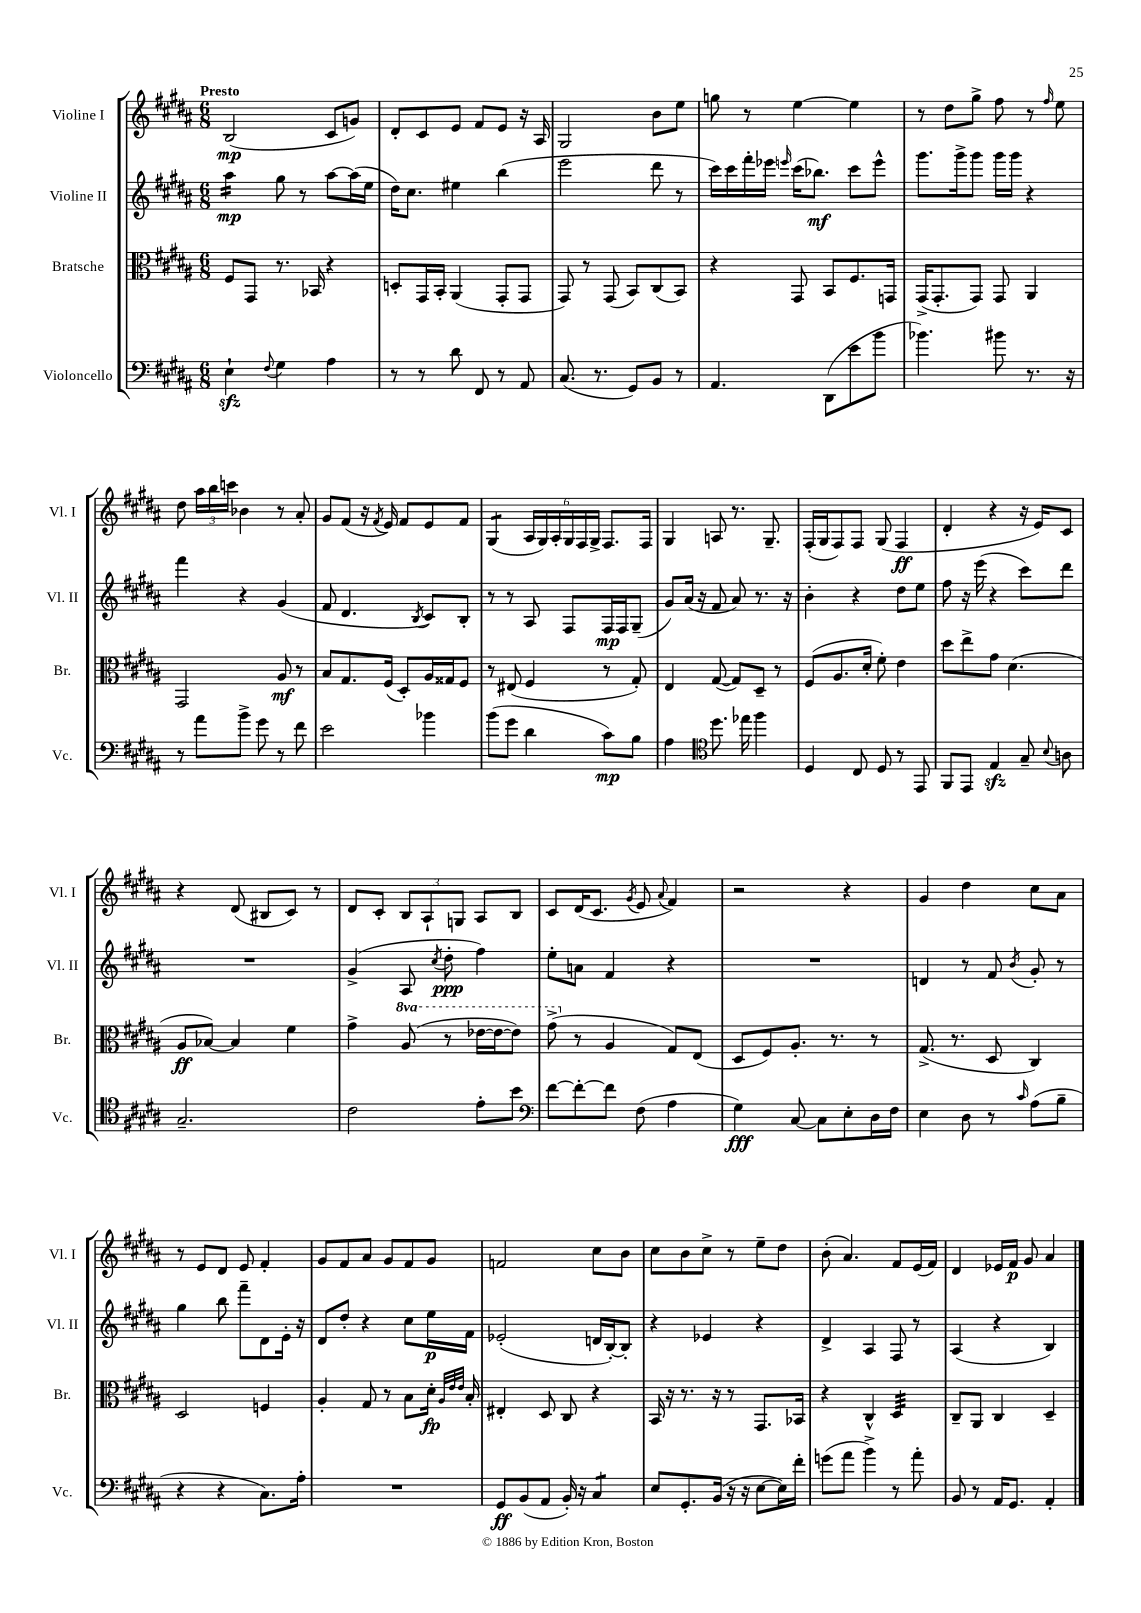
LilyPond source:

<<
\new StaffGroup <<
\new Staff = "s0" \with { instrumentName = "Violine I" shortInstrumentName = "Vl. I" } {
    \clef treble \key b \major \numericTimeSignature \time 6/8 \tempo "Presto"
    \autoBeamOff b2\mp( cis'8[ g'8]) |
    dis'8[-. cis'8 e'8] fis'8[ e'8] r16 ais16 |
    gis2 b'8[ e''8] |
    g''8 r8 e''4~ e''4 |
    r8 dis''8[ gis''8]-> fis''8 r8 \grace { fis''16 } e''8 |
    dis''8 \tuplet 3/2 { ais''16[ b''16 c'''16] } bes'4 r8 ais'8-. |
    gis'8[ fis'8]( r16 \acciaccatura { fis'8 } e'16) fis'8[ e'8 fis'8] |
    gis4:8( \tuplet 6/4 { ais16[ gis16) ais16-. gis16 fis16 gis16]-> } fis8.[ fis16] |
    gis4 a8 r8. gis8.-- |
    fis16[-.( gis16 fis8) fis8] gis8( fis4\ff |
    dis'4-. r4 r16 e'16[) cis'8] |
    r4 dis'8( bis8[ cis'8]) r8 |
    dis'8[ cis'8]-. \tuplet 3/2 { b8[ ais8-! g8] } ais8[ b8] |
    cis'8[ dis'16( cis'8.] \acciaccatura { gis'8 } e'8 \appoggiatura { ais'8 } fis'4) |
    r2 r4 |
    gis'4 dis''4 cis''8[ ais'8] |
    r8 e'8[ dis'8] e'8 fis'4-. |
    gis'8[ fis'8 ais'8] gis'8[ fis'8 gis'8] |
    f'2 cis''8[ b'8] |
    cis''8[ b'8 cis''8]-> r8 e''8[-- dis''8] |
    b'8-.( ais'4.) fis'8[ e'16( fis'16]) |
    dis'4 ees'16[ fis'16]\p gis'8 ais'4 \bar "|." |
}
\new Staff = "s1" \with { instrumentName = "Violine II" shortInstrumentName = "Vl. II" } {
    \clef treble \key b \major \numericTimeSignature \time 6/8
    \autoBeamOff ais''4:16\mp gis''8 r8 ais''8[~ ais''16( e''16] |
    dis''16[) cis''8.] eis''4 b''4( |
    e'''2 dis'''8 r8 |
    cis'''16[) cis'''16 fis'''16-. ees'''16] \grace { e'''16 } cis'''16[( bes''8.]\mf) cis'''8[ e'''8]-^ |
    gis'''8.[ gis'''16-> gis'''8] gis'''16[ gis'''16] r4 |
    fis'''4 r4 gis'4( |
    fis'8 dis'4. \acciaccatura { b8 } cis'8[) b8]-. |
    r8 r8 ais8 fis8[ fis16\mp fis16 gis8]--( |
    gis'8[) ais'16]( r16 fis'8 ais'8) r8. r16 |
    b'4-. r4 dis''8[ e''8] |
    fis''8 r16 e'''16( r4 cis'''8[) dis'''8] |
    R2. |
    gis'4->( ais8 \acciaccatura { cis''8 } dis''8-.\ppp fis''4) |
    e''8[-. a'8] fis'4 r4 |
    R2. |
    d'4 r8 fis'8 \acciaccatura { b'8 } gis'8-. r8 |
    gis''4 b''8 fis'''8[-- dis'8 e'16]-. r16 |
    dis'8[ dis''8]-. r4 cis''8[ e''16\p fis'16] |
    ees'2-.( d'16[ b16~-.) b8]-. |
    r4 ees'4 r4 |
    dis'4-> ais4 fis8 r8 |
    ais4( r4 b4) \bar "|." |
}
\new Staff = "s2" \with { instrumentName = "Bratsche" shortInstrumentName = "Br." } {
    \clef alto \key b \major \numericTimeSignature \time 6/8 \set Staff.ottavationMarkups = #ottavation-simple-ordinals
    \autoBeamOff fis8[ gis,8] r8. bes,16 r4 |
    d8[-. gis,16 b,16]-. ais,4( gis,8[-. gis,8] |
    gis,8) r8 gis,8( b,8[) cis8( b,8]) |
    r4 gis,8 b,8[ fis8. g,16] |
    gis,16[->( gis,8.-. gis,8]) gis,8 ais,4 |
    gis,2 ais8\mf r8 |
    b8[ gis8. fis16]( dis8[-.) ais16 gisis16 fis8] |
    r8 eis8( fis4 r8 gis8-.) |
    e4 gis8~( gis8[) dis8]-- r8 |
    fis8[( ais8. dis'16]-. fis'8-.) e'4 |
    dis''8[ e''8-> gis'8] dis'4.( |
    ais8[\ff bes8]~) bes4 fis'4 |
    gis'4-> \ottava #1 ais'8( r8 ees''16[~ ees''16~ ees''8]) |
    gis''8->( \ottava #0 r8 ais4 gis8[) e8]( |
    dis8[ fis8) ais8.]-. r8. r8 |
    gis8.->( r8. dis8 cis4) |
    dis2 f4 |
    ais4-. gis8 r8 b8[ dis'16]-.\fp \grace { ais32[ e'32 e'32] } b16-. |
    eis4-. dis8 cis8 r4 |
    b,16 r16 r8. r16 r8 gis,8.[ bes,16] |
    r4 cis4-^ dis4:32 |
    cis8[-- ais,8] cis4 dis4-- \bar "|." |
}
\new Staff = "s3" \with { instrumentName = "Violoncello" shortInstrumentName = "Vc." } {
    \clef bass \key b \major \numericTimeSignature \time 6/8
    \autoBeamOff e4-!\sfz \appoggiatura { fis8 } gis4 ais4 |
    r8 r8 dis'8 fis,8 r8 ais,8 |
    cis8.( r8. gis,8[) b,8] r8 |
    ais,4. dis,8[( e'8 b'8] |
    bes'4.) bis'8 r8. r16 |
    r8 ais'8[ b'8]-> gis'8 r8 fis'8 |
    e'2 bes'4 |
    b'8[( gis'8] dis'4 cis'8[\mp) b8] |
    ais4 \clef tenor dis''8. ees''16 fis''4 |
    dis4 cis8 dis8 r8 e,8 |
    fis,8[ e,8] e4\sfz gis8-- \appoggiatura { b8 } a8 |
    gis2.-- |
    cis'2 e'8[-. b'8] |
    \clef bass fis'8[~ fis'8~-. fis'8] fis8( ais4 |
    gis4\fff) cis8~ cis8[ e8-. dis16 fis16] |
    e4 dis8 r8 \grace { cis'16 } ais8[( b8]-- |
    r4 r4 cis8.[) ais16]-. |
    R2. |
    gis,8[\ff b,8( ais,8] b,16-.) r16 cis4:8 |
    e8[ gis,8.-. b,16]( r16 r16 e8[~ e16) fis'16]-. |
    g'8[( ais'8] b'4->) r8 ais'8-. |
    b,8 r8 ais,16[ gis,8.] ais,4-. \bar "|." |
}
>>
>>
\layout { \context { \Score \remove "Bar_number_engraver" } }
